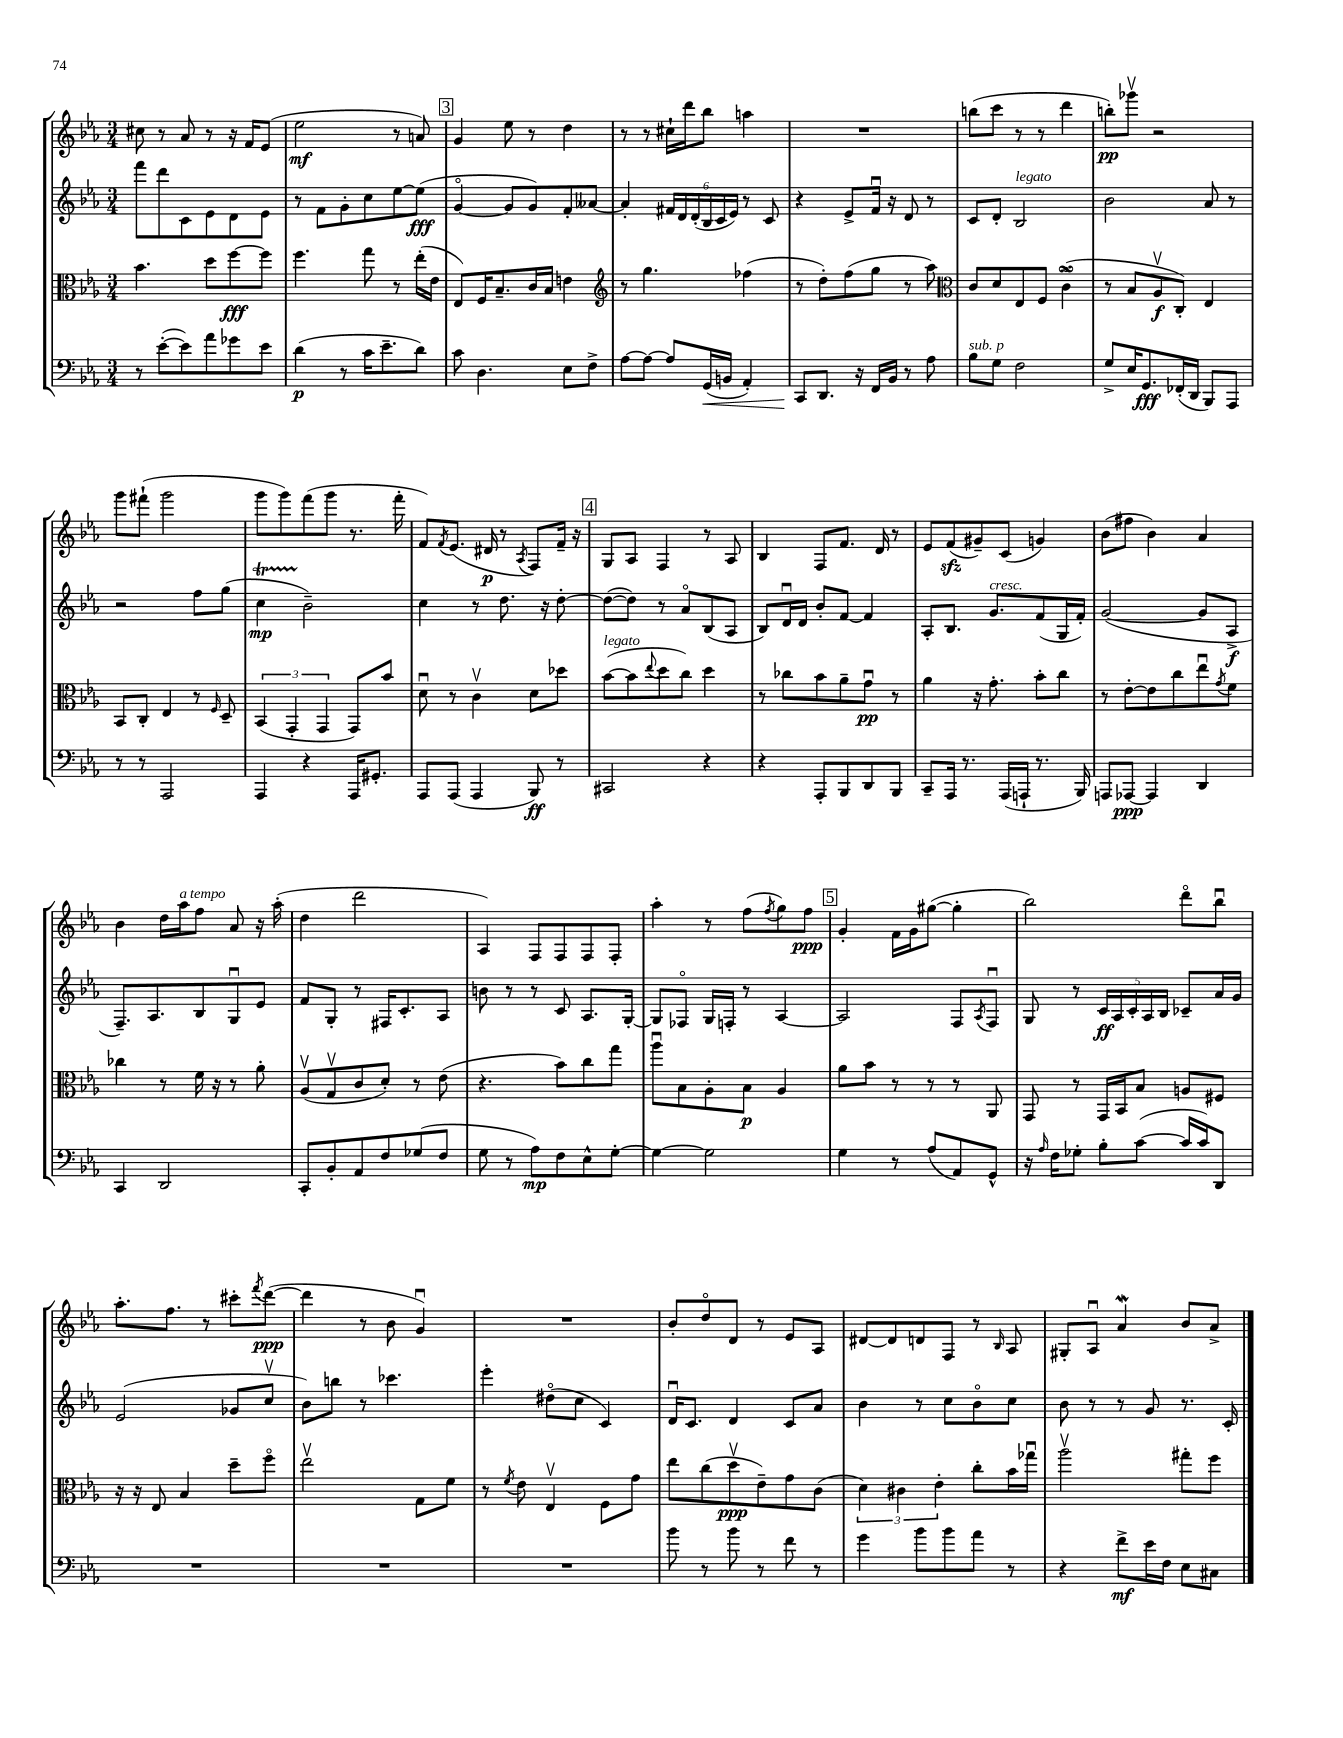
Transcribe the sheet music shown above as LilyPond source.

<<
\new StaffGroup <<
\new Staff = "s0" {
    \clef treble \key ees \major \numericTimeSignature \time 3/4
    cis''8 r8 aes'8 r8 r16 f'16 ees'8( |
    ees''2\mf r8 a'8) |
    \mark \markup { \box "3" } g'4 ees''8 r8 d''4 |
    r8 r8 cis''16-! d'''16 bes''8 a''4 |
    R2. |
    b''8( c'''8 r8 r8 d'''4 |
    b''8-.\pp) ges'''8\upbow r2 |
    g'''8 fis'''8-!( g'''2 |
    g'''8 g'''8) f'''8( g'''8 r8. f'''16-. |
    f'8) \acciaccatura { f'8 } ees'8.( dis'16\p r8 \acciaccatura { aes8 } f8) f'16-- r16 |
    \mark \markup { \box "4" } g8 aes8 f4 r8 aes8 |
    bes4 f8 f'8. d'16 r8 |
    ees'8 f'8\sfz( gis'8--) c'8( g'4) |
    bes'8( fis''8 bes'4) aes'4 |
    bes'4 d''16 aes''16^\markup { \italic "a tempo" } f''8 aes'8 r16 aes''16-.( |
    d''4 d'''2 |
    aes4) f8 f8 f8 f8-. |
    aes''4-. r8 f''8( \acciaccatura { f''8 } g''8) f''8\ppp |
    \mark \markup { \box "5" } g'4-. f'16 g'16 gis''8~( gis''4-. |
    bes''2) d'''8\flageolet bes''8\downbow |
    aes''8.-. f''8. r8 cis'''8-. \acciaccatura { f'''8 } d'''8~\ppp( |
    d'''4 r8 bes'8 g'4\downbow) |
    R2. |
    bes'8-. d''8\flageolet d'8 r8 ees'8 aes8 |
    dis'8~ dis'8 d'8 f8 r8 \grace { bes16 } aes8 |
    gis8-. aes8\downbow aes'4\mordent bes'8 aes'8-> \bar "|." |
}
\new Staff = "s1" {
    \clef treble \key ees \major \numericTimeSignature \time 3/4
    f'''8 d'''8 c'8 ees'8 d'8 ees'8 |
    r8 f'8 g'8-. c''8 ees''8~ ees''8\fff( |
    \mark \markup { \box "3" } g'4~\flageolet g'8 g'8) f'8-. aeses'8~ |
    aeses'4-. \tuplet 6/4 { fis'16 d'16 d'16-.( bes16 c'16 ees'16) } r8 c'8 |
    r4 ees'8-> f'16\downbow r16 d'8 r8 |
    c'8 d'8-. bes2^\markup { \italic "legato" } |
    bes'2 aes'8 r8 |
    r2 f''8 g''8( |
    c''4\startTrillSpan\mp bes'2--\stopTrillSpan) |
    c''4 r8 d''8. r16 d''8~-. |
    \mark \markup { \box "4" } d''8~( d''8) r8 aes'8\flageolet bes8( aes8 |
    bes8) d'16\downbow d'16 bes'8-. f'8~ f'4 |
    aes8-. bes8. g'8.^\markup { \italic "cresc." } f'8( g16 f'16-.) |
    g'2~( g'8 aes8->\f |
    f8.--) aes8. bes8 g8\downbow ees'8 |
    f'8 g8-. r8 fis16 c'8.-. aes8 |
    b'8 r8 r8 c'8 aes8. g16~-. |
    g8 fes8\flageolet g16 f16-. r8 aes4~ |
    \mark \markup { \box "5" } aes2 f8 \acciaccatura { aes8 } f8\downbow |
    g8 r8 \tuplet 5/4 { c'16\ff aes16 c'16-. aes16 bes16 } ces'8-- aes'16 g'16 |
    ees'2( ges'8 c''8\upbow |
    bes'8) b''8 r8 ces'''4. |
    ees'''4-. dis''8\flageolet( c''8 c'4) |
    d'16\downbow c'8. d'4 c'8 aes'8 |
    bes'4 r8 c''8 bes'8\flageolet c''8 |
    bes'8 r8 r8 g'8 r8. c'16-. \bar "|." |
}
\new Staff = "s2" {
    \clef alto \key ees \major \numericTimeSignature \time 3/4
    bes'4. d''8 f''8~\fff f''8 |
    f''4. g''8 r8 ees''16-.( ees'16 |
    \mark \markup { \box "3" } ees8) f16 bes8.-- c'16 bes16 e'4 |
    \clef treble r8 g''4. fes''4( |
    r8 d''8-.) f''8( g''8 r8 aes''8) |
    \clef alto c'8 d'8 ees8 f8 c'4\flageolet\turn( |
    r8 bes8 aes8\upbow\f c8-.) ees4 |
    bes,8 c8-. ees4 r8 \grace { f16 } d8-- |
    \tuplet 3/2 { bes,4( g,4-. g,4 } g,8) bes'8 |
    d'8\downbow r8 c'4\upbow d'8 des''8 |
    \mark \markup { \box "4" } bes'8~^\markup { \italic "legato" }( bes'8 \appoggiatura { ees''8 } d''8 c''8) d''4 |
    r8 ces''8 bes'8 aes'8-- g'8\downbow\pp r8 |
    aes'4 r16 g'8.-. bes'8-. c''8 |
    r8 ees'8~-. ees'8 c''8 ees''8\downbow \acciaccatura { g'8 } f'8 |
    ces''4 r8 f'16 r16 r8 aes'8-. |
    aes8\upbow( g8\upbow c'8 d'8-.) r8 ees'8( |
    r4. bes'8) c''8 g''8 |
    aes''8\downbow bes8 aes8-. bes8\p aes4 |
    \mark \markup { \box "5" } aes'8 bes'8 r8 r8 r8 aes,8 |
    g,8 r8 g,16 bes,16 bes8 a8 fis8 |
    r16 r16 ees8 bes4 d''8-- f''8\flageolet |
    ees''2\upbow g8 f'8 |
    r8 \acciaccatura { f'8 } ees'8 ees4\upbow f8 g'8 |
    ees''8 c''8( d''8\upbow\ppp ees'8--) g'8 c'8( |
    \tuplet 3/2 { d'4) cis'4 ees'4-. } c''8-. bes'16 ges''16\downbow |
    aes''2\upbow gis''8-. f''8 \bar "|." |
}
\new Staff = "s3" {
    \clef bass \key ees \major \numericTimeSignature \time 3/4
    r8 ees'8~-.( ees'8) aes'8 ges'8 ees'8 |
    d'4\p( r8 c'16 ees'8.-- d'8) |
    \mark \markup { \box "3" } c'8 d4. ees8 f8-> |
    aes8~ aes8~ aes8 g,16\<( b,16 aes,4-.) |
    c,8\! d,8. r16 f,16 bes,16 r8 aes8 |
    bes8^\markup { \italic "sub. p" } g8 f2 |
    g8-> ees16 g,8.\fff fes,16-.( d,16 bes,,8) aes,,8 |
    r8 r8 aes,,2 |
    aes,,4 r4 aes,,16 gis,8.-. |
    aes,,8 aes,,8( aes,,4 bes,,8\ff) r8 |
    \mark \markup { \box "4" } cis,2 r4 |
    r4 aes,,8-. bes,,8 d,8 bes,,8 |
    c,8-- aes,,16 r8. aes,,16( a,,16-! r8. bes,,16) |
    a,,8 aes,,8~\ppp aes,,4 d,4 |
    c,4 d,2 |
    c,8-. bes,8-. aes,8 f8 ges8( f8 |
    g8 r8 aes8\mp) f8 ees8-^ g8~-. |
    g4~ g2 |
    \mark \markup { \box "5" } g4 r8 aes8( aes,8) g,8-^ |
    r16 \grace { aes16 } f16 ges8-. bes8-. c'8~( c'16 c'16) d,8 |
    R2. |
    R2. |
    R2. |
    bes'8 r8 bes'8 r8 f'8 r8 |
    g'4 bes'8 bes'8 aes'8 r8 |
    r4 f'8->\mf ees'16 f16 ees8 cis8 \bar "|." |
}
>>
>>
\layout { \context { \Score \remove "Bar_number_engraver" } }
